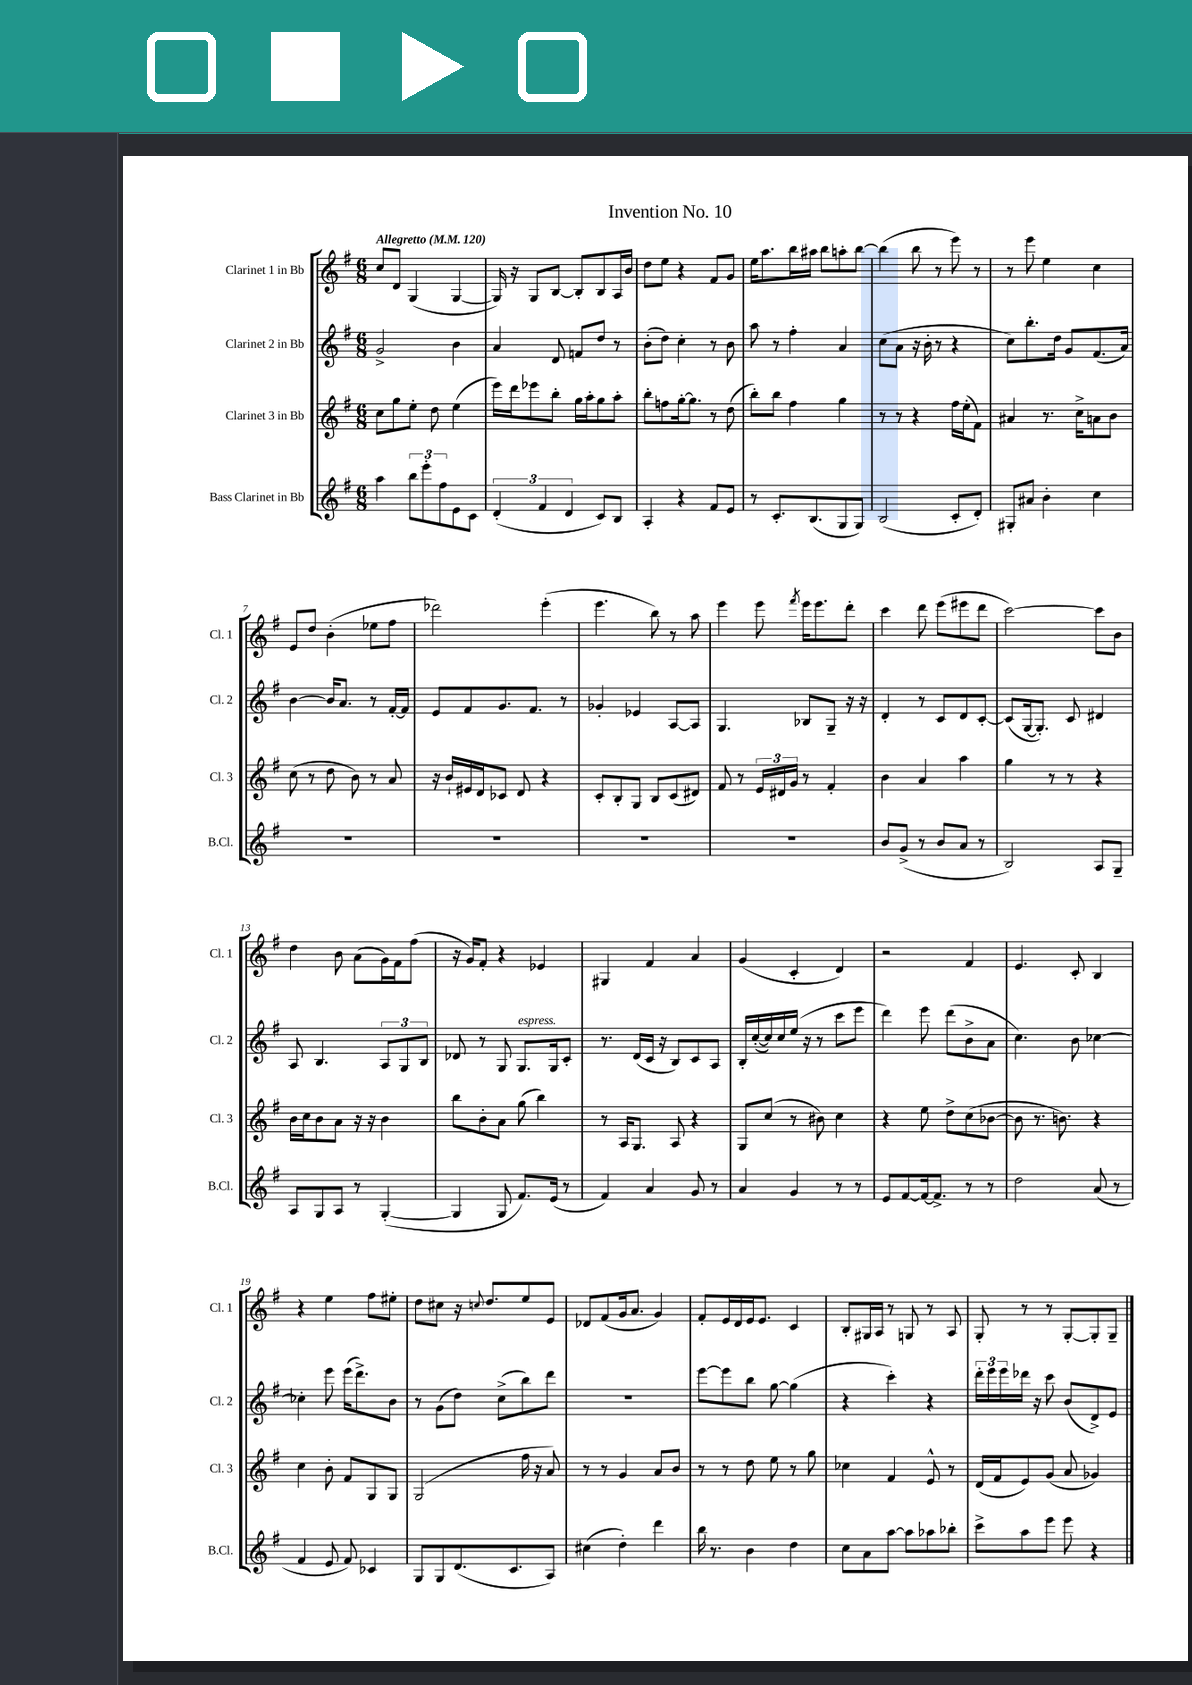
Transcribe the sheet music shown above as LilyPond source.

\header { title = "Invention No. 10" }
<<
\new StaffGroup <<
\new Staff = "s0" \with { instrumentName = "Clarinet 1 in Bb" shortInstrumentName = "Cl. 1" } {
    \clef treble \key g \major \numericTimeSignature \time 6/8 \tempo "Allegretto" 4 = 120
    c''8 d'8 g4( g4~ |
    g16) r16 g8 b8~ b8-. b8 a16 b'16 |
    d''8 e''8 r4 fis'8 g'8 |
    e''16 a''8. b''16 ais''16 b''8 a''8-. b''8~ |
    b''4( b''8 r8 e'''8) r8 |
    r8 e'''8 e''4 c''4 |
    e'8 d''8 b'4-.( ees''8 fis''8 |
    des'''2) e'''4-.( |
    e'''4. b''8) r8 a''8 |
    e'''4 e'''8 \acciaccatura { fis'''8 } e'''16 e'''8. d'''8-. |
    c'''4 d'''8 e'''8( eis'''8 d'''8 |
    c'''2~) c'''8 b'8 |
    d''4 b'8 a'8( g'16) fis'16 fis''8( |
    r16 g'16) fis'8-. r4 ees'4 |
    gis4 fis'4 a'4 |
    g'4( c'4-. d'4) |
    r2 fis'4 |
    e'4. c'8-. b4 |
    r4 e''4 fis''8 eis''8-. |
    d''8 cis''8 r16 \appoggiatura { c''8 } d''8. e''8 e'8 |
    des'8 fis'8( g'16 a'8. g'4) |
    fis'8-. e'16 d'16 e'16 e'8. c'4 |
    b8-. gis16 a16 r8 g8 r8 a8 |
    g8-. r8 r8 g8~-. g8-. g8-- \bar "|." |
}
\new Staff = "s1" \with { instrumentName = "Clarinet 2 in Bb" shortInstrumentName = "Cl. 2" } {
    \clef treble \key g \major \numericTimeSignature \time 6/8
    g'2-> b'4 |
    a'4 d'8 f'8 d''8 r8 |
    b'8-.( d''8) c''4-. r8 b'8 |
    a''8 r8 fis''4-. a'4 |
    c''8( a'8 r16 b'16-. r8 r4 |
    c''8) b''8.-. d''16 g'8 fis'8.( a'16) |
    b'4~ b'16 a'8. r8 fis'16~-. fis'16 |
    e'8 fis'8 g'8. fis'8. r8 |
    ges'4-. ees'4 a8~ a8 |
    g4. bes8 g8-- r16 r16 |
    d'4-. r8 c'8 d'8 c'8~-. |
    c'8( g16~ g8.-.) c'8 dis'4 |
    a8 b4. \tuplet 3/2 { a8 g8 b8 } |
    des'8 r8 g8 g8.^\markup { \italic "espress." } g16 c'8-. |
    r8. d'16( c'16 r16 b8) c'8 a8 |
    b16-. c''16~-.( c''16) c''16 e''16( r16 r8 c'''8 e'''8 |
    d'''4) e'''8 d'''8( b'8-> a'8 |
    c''4.) b'8 ces''4~ |
    ces''4-. e'''8 e'''16( d'''8.->) b'8 |
    r8 g'8( d''8) c''8->( b''8) d'''8 |
    R2. |
    e'''8~ e'''8 b''8 g''8~ g''4( |
    r4 c'''4-.) r4 |
    \tuplet 3/2 { d'''16-. e'''16 e'''16 } des'''16 r16 c'''8 b'8( d'8->) e'8 \bar "|." |
}
\new Staff = "s2" \with { instrumentName = "Clarinet 3 in Bb" shortInstrumentName = "Cl. 3" } {
    \clef treble \key g \major \numericTimeSignature \time 6/8
    c''8 g''8 e''8-. d''8 e''4( |
    e'''16) d'''16 ees'''8 b''8-. g''16 a''16-. g''8 a''8-. |
    b''8-. f''8 g''16~-. g''8. r8 d''8( |
    b''8-.) b''8 fis''4 g''4 |
    r8 r8 r4 fis''16 e''16-.( fis'8) |
    ais'4 r8. c''16-> a'8 b'8 |
    c''8( r8 d''8 b'8) r8 a'8 |
    r16 b'16-! eis'16 d'16 ces'8 d'8 r4 |
    c'8-. b8-. g8 b8 c'8( dis'8) |
    fis'8 r8 \tuplet 3/2 { e'16 dis'16 g'16 } r8 fis'4-. |
    b'4 a'4 a''4 |
    g''4 r8 r8 r4 |
    b'16 c''16 b'8 a'8 r16 r16 b'4 |
    b''8 b'8-. a'8 g''8( b''4) |
    r8 a16 g8. a8 r4 |
    g8 c''8( r8 bis'8) c''4 |
    r4 e''8 d''8-> c''8( bes'8~ |
    bes'8 r8. b'8.) r4 |
    c''4 b'8-. fis'8 g8 g8 |
    g2( fis''16 r16 a'8) |
    r8 r8 g'4 a'8 b'8 |
    r8 r8 d''8 e''8 r8 g''8 |
    ces''4 fis'4 e'8-^ r8 |
    d'16( fis'16 e'8) g'8( a'8 ges'4) \bar "|." |
}
\new Staff = "s3" \with { instrumentName = "Bass Clarinet in Bb" shortInstrumentName = "B.Cl." } {
    \clef treble \key g \major \numericTimeSignature \time 6/8
    a''4 \tuplet 3/2 { b''8 e'''8-. fis''8 } e'8 c'8 |
    \tuplet 3/2 { d'4-.( fis'4 d'4 } c'8) b8 |
    a4-. r4 fis'8 e'8 |
    r8 c'8.-. b8.( g8 g8) |
    b2( c'8-. d'8-.) |
    gis8-. ais'8 b'4-. c''4 |
    R2. |
    R2. |
    R2. |
    R2. |
    b'8 g'8->( r8 b'8 a'8 r8 |
    b2) a8 g8-- |
    a8 g8 a8 r8 g4~-.( |
    g4 g8 fis'8.) e'16( r8 |
    fis'4) a'4 g'8 r8 |
    a'4 g'4 r8 r8 |
    e'8 fis'8~ fis'16~ fis'8.-> r8 r8 |
    d''2 a'8( r8 |
    fis'4 e'8 fis'8) ces'4 |
    g8 g8 d'8.( c'8. a8) |
    cis''4( d''4-.) d'''4 |
    b''16 r8. b'4 d''4 |
    c''8 a'8 a''8~ a''8 aes''8 bes''8-. |
    c'''8-> a''8 e'''8 e'''8 r4 \bar "|." |
}
>>
>>
